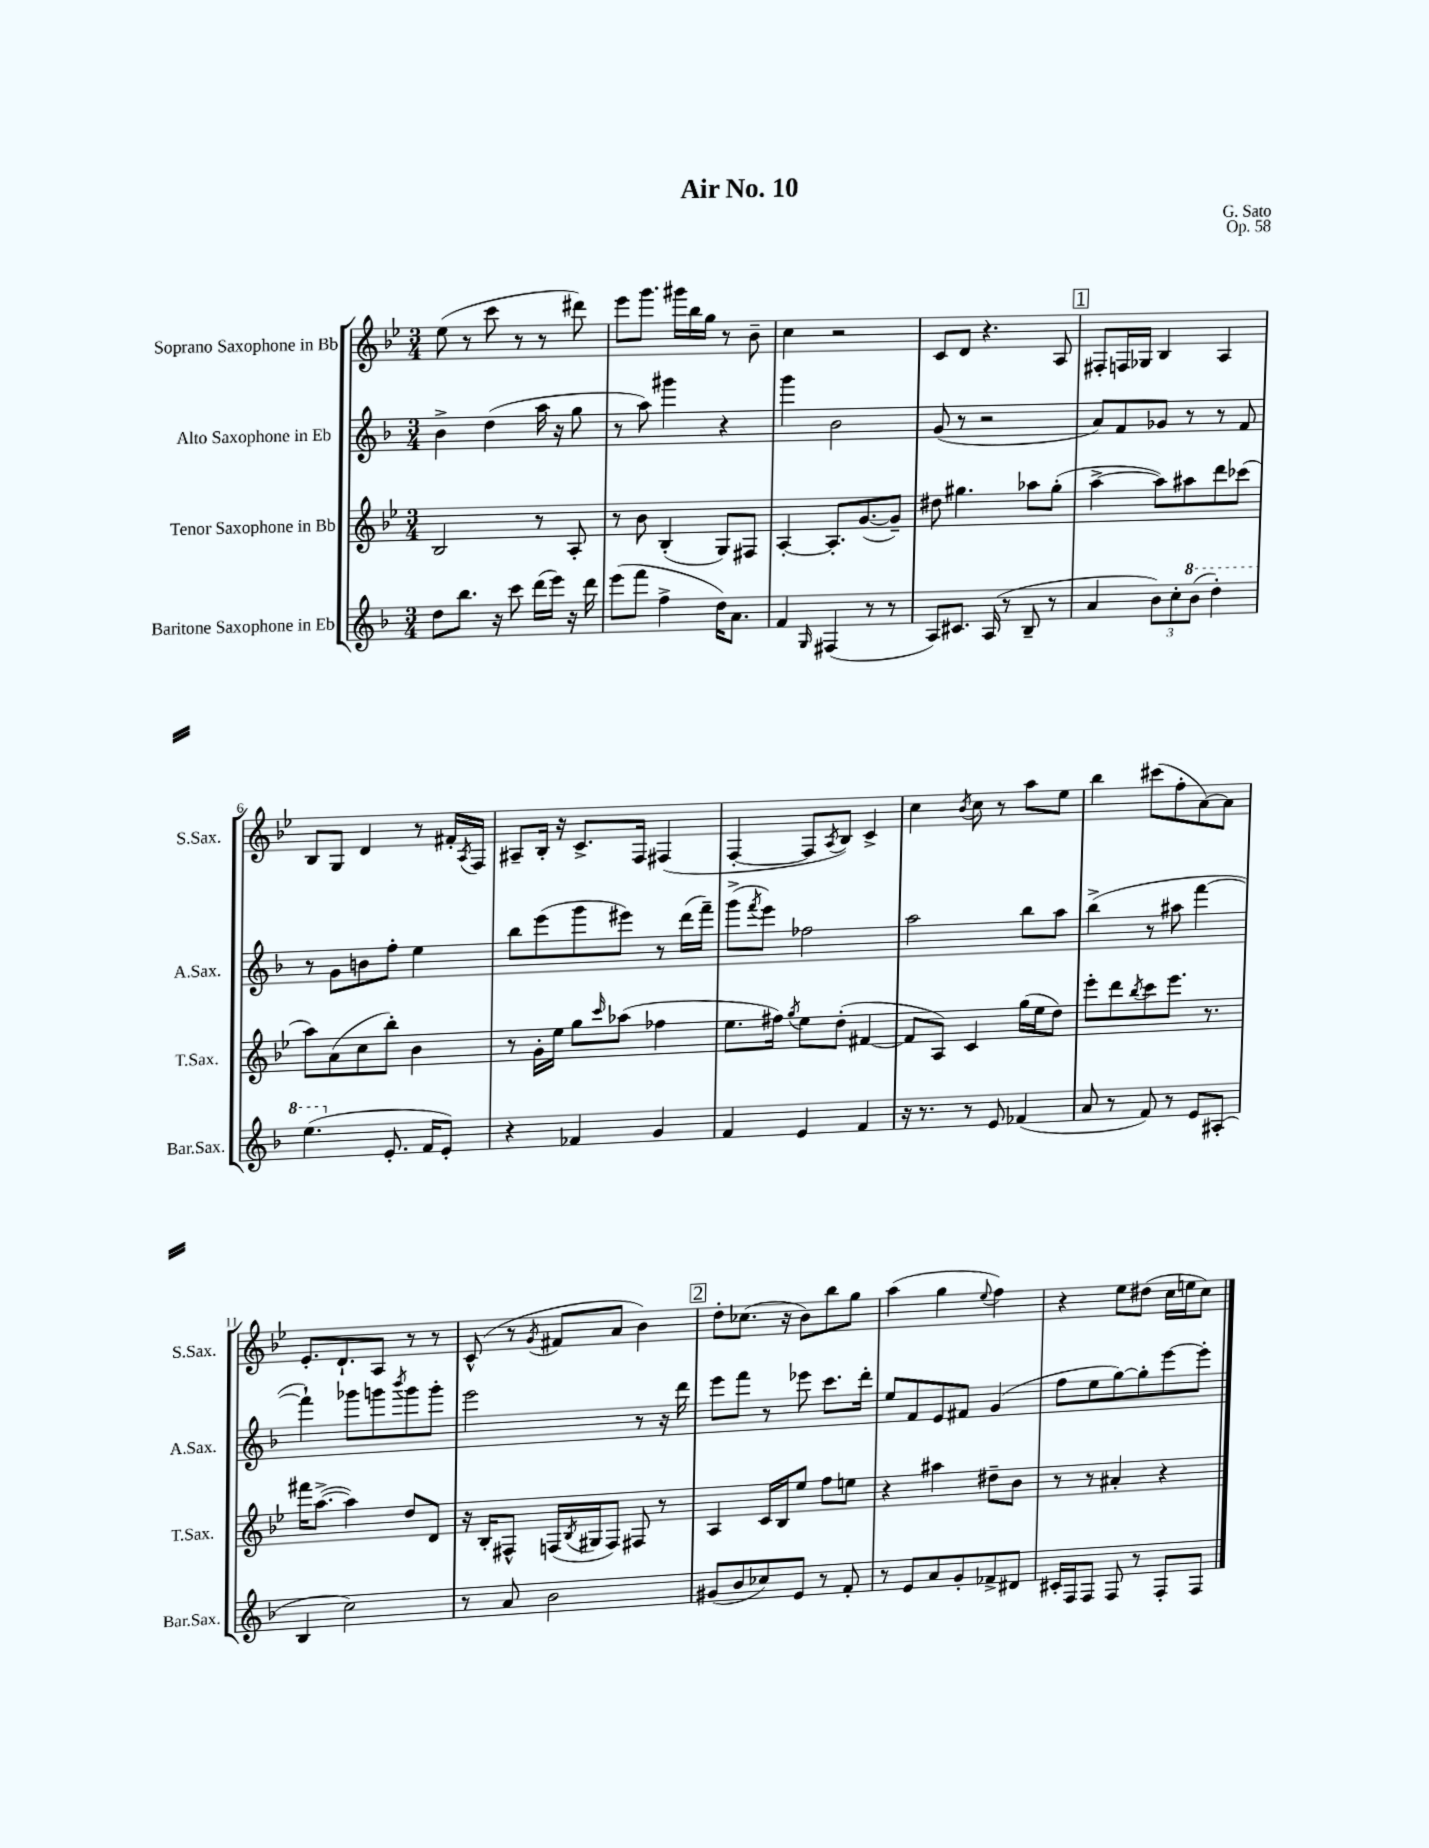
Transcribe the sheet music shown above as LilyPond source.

\header { title = "Air No. 10" composer = "G. Sato" opus = "Op. 58" }
<<
\new StaffGroup <<
\new Staff = "s0" \with { instrumentName = "Soprano Saxophone in Bb" shortInstrumentName = "S.Sax." } {
    \clef treble \key bes \major \numericTimeSignature \time 3/4
    ees''8( r8 c'''8 r8 r8 dis'''8) |
    ees'''8 g'''8. gis'''16 bes''16 g''16 r8 bes'8-- |
    c''4 r2 |
    c'8 d'8 r4. a8 |
    \mark \markup { \box "1" } fis8-. f16 ges16 bes4 a4 |
    bes8 g8 d'4 r8 fis'16-. \acciaccatura { a8 } f16 |
    ais8-- bes16-. r16 c'8.-> f16 fis4( |
    f4~-. f8 \acciaccatura { a8 } bes8) c'4-> |
    c''4 \acciaccatura { bes'8 } c''8 r8 a''8 ees''8 |
    bes''4 cis'''8( f''8-. a'8~) a'8 |
    ees'8.-. d'8.-! a8 r8 r8 |
    c'8-^( r8 \acciaccatura { g'8 } fis'8 a'8 bes'4) |
    \mark \markup { \box "2" } d''8-. ces''8.( r16 bes'8) bes''8 g''8 |
    a''4( g''4 \appoggiatura { ees''8 } f''4) |
    r4 ees''8 dis''8( c''16 e''16 c''8) \bar "|." |
}
\new Staff = "s1" \with { instrumentName = "Alto Saxophone in Eb" shortInstrumentName = "A.Sax." } {
    \clef treble \key f \major \numericTimeSignature \time 3/4
    bes'4-> d''4( a''16 r16 g''8 |
    r8 a''8) gis'''4 r4 |
    g'''4 bes'2 |
    g'8( r8 r2 |
    \mark \markup { \box "1" } a'8) f'8 ges'8 r8 r8 f'8 |
    r8 g'8 b'8 f''8-. e''4 |
    bes''8 e'''8( g'''8 eis'''8) r8 d'''16( f'''16--) |
    g'''8->( \acciaccatura { f'''8 } e'''8) fes''2 |
    a''2 bes''8 a''8 |
    bes''4->( r8 ais''8 f'''4~ |
    f'''4-!) ges'''8 g'''8 \acciaccatura { bes'''8 } g'''8 g'''8-. |
    e'''2 r8 r16 d'''16 |
    \mark \markup { \box "2" } e'''8 f'''8 r8 ees'''8 c'''8. d'''16-. |
    e''8 f'8 e'8 fis'8 g'4( |
    f''8 e''8 g''8~) g''8-. e'''8~ e'''8-. \bar "|." |
}
\new Staff = "s2" \with { instrumentName = "Tenor Saxophone in Bb" shortInstrumentName = "T.Sax." } {
    \clef treble \key bes \major \numericTimeSignature \time 3/4
    bes2 r8 a8-. |
    r8 bes'8 bes4-.( g8) fis8 |
    a4~-. a8.-. g'8.~( g'8--) |
    dis''8 gis''4. aes''8 gis''8-.( |
    \mark \markup { \box "1" } a''4~-> a''8) ais''8 d'''8 ces'''8( |
    a''8) a'8( c''8 bes''8-.) bes'4 |
    r8 g'16-. ees''16 g''8 \grace { c'''16 } aes''8( fes''4 |
    ees''8. fis''16) \acciaccatura { g''8 } ees''8 d''8-.( fis'4~ |
    fis'8 a8) c'4 g''16( ees''16 d''8) |
    ees'''8-. d'''8 \acciaccatura { bes''8 } c'''8 ees'''8. r8. |
    fis'''16 a''8.~->( a''4) d''8 d'8 |
    r16 bes16-. fis8-^ f16( \acciaccatura { bes8 } gis16 f8) fis8 r8 |
    \mark \markup { \box "2" } a4 c'16 bes16 ees''8 f''8 e''8 |
    r4 ais''4 dis''8-- bes'8 |
    r8 r8 ais'4-. r4 \bar "|." |
}
\new Staff = "s3" \with { instrumentName = "Baritone Saxophone in Eb" shortInstrumentName = "Bar.Sax." } {
    \clef treble \key f \major \numericTimeSignature \time 3/4
    d''8 bes''8. r16 c'''8 d'''16( e'''16) r16 d'''16 |
    e'''8( f'''8 f''4-> d''16) a'8. |
    f'4 \grace { g16 } fis4( r8 r8 |
    a8) cis'8. a16( r8 bes8-- r8 |
    \mark \markup { \box "1" } a'4 \tuplet 3/2 { bes'8) c''8-. \ottava #1 bes''8( } d'''4-.) |
    e'''4.( \ottava #0 e'8.-. f'16 e'8-.) |
    r4 fes'4 g'4 |
    f'4 e'4 f'4 |
    r16 r8. r8 e'8 fes'4( |
    a'8 r8 f'8) r8 e'8 ais8-.( |
    bes4 c''2) |
    r8 a'8 bes'2 |
    \mark \markup { \box "2" } gis'8( bes'8 ces''8) e'8 r8 f'8-. |
    r8 e'8 a'8 g'8-. fes'8-> dis'8 |
    cis'16-. f16 f8 f8 r8 f8-. f8 \bar "|." |
}
>>
>>
